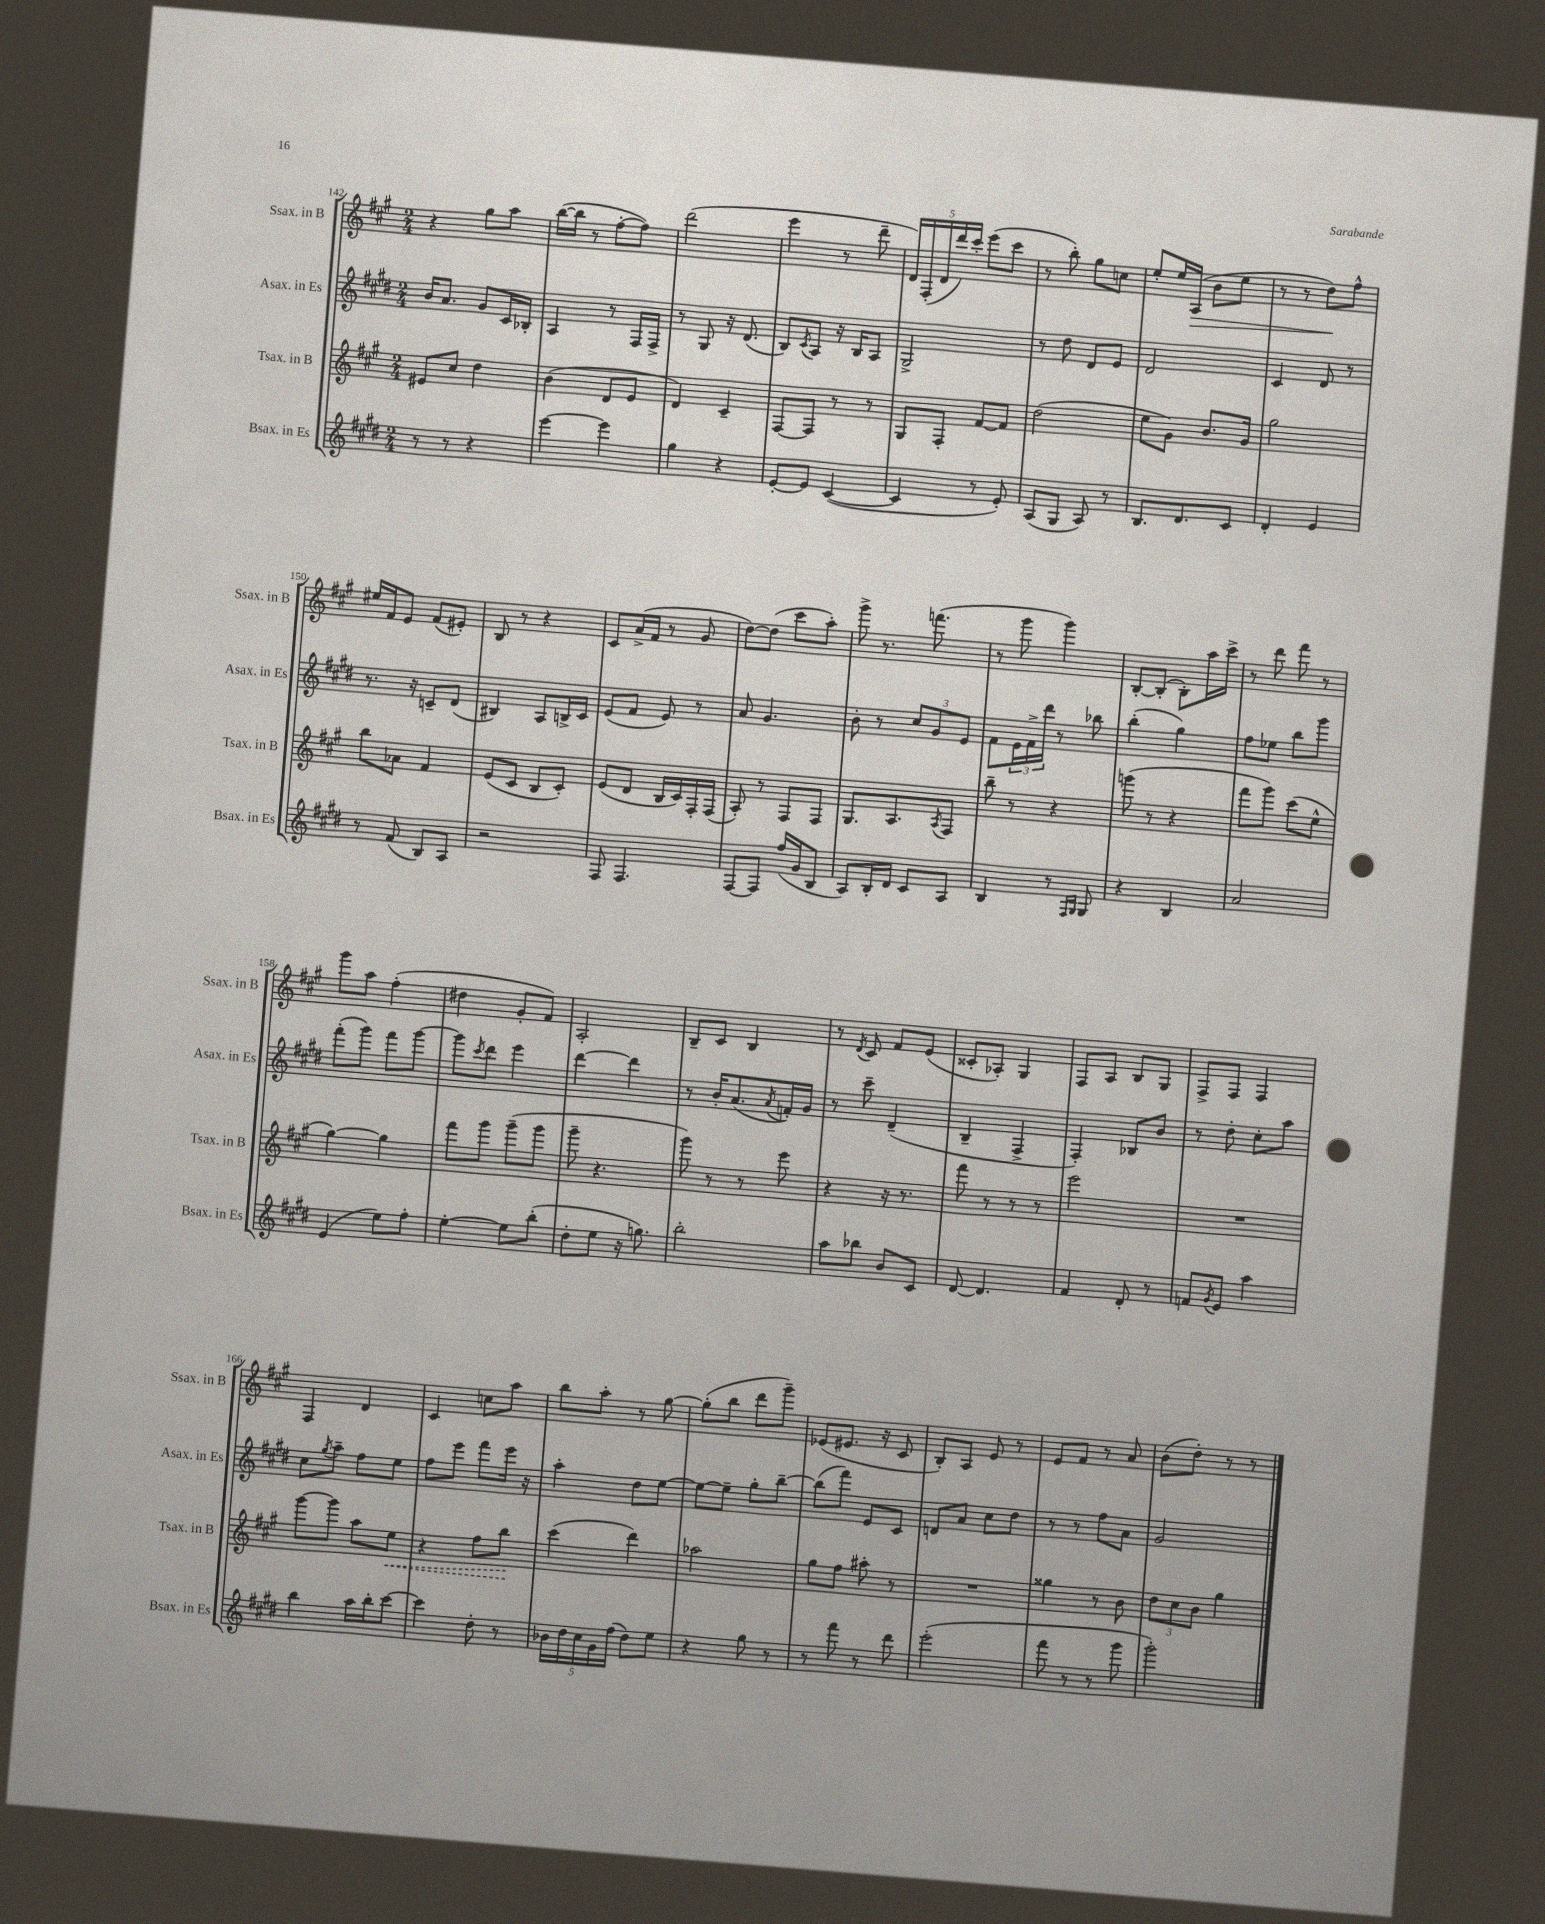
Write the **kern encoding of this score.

**kern	**kern	**kern	**kern
*staff4	*staff3	*staff2	*staff1
*clefG2	*clefG2	*clefG2	*clefG2
*k[f#c#g#d#]	*k[f#c#g#]	*k[f#c#g#d#]	*k[f#c#g#]
*M2/4	*M2/4	*M2/4	*M2/4
8r	8e#	16b	4r
.	.	8.a	.
8r	8cc#	.	.
4r	4dd	8g#	8gg#
.	.	16c#	8aa
.	.	16B-'	.
=	=	=	=
[4eee	(4b	4A	([16bb
.	.	.	16bb]
.	.	.	8r
4eee]	8d	8r	[8ff#'
.	8e	16F#	8ff#])
.	.	16F#^	.
=	=	=	=
4gg#	4d)	8r	(2ddd
.	.	8G#	.
4r	4c#~	16r	.
.	.	(8.d#	.
=	=	=	=
[8e'	[8F#	8B)	4eee
.	.	8qc#	.
8e]	8F#]	8A	.
([4c#	8r	16r	8r
.	.	16B	.
.	8r	8A	8ddd~
=	=	=	=
4c#]	8G#	2G#^	20d)
.	.	.	(20F#'
.	.	.	20d
.	8F#'	.	.
.	.	.	20ddd)
.	.	.	20ccc#'
8r	[8f#	.	(8eee
8e')	8f#]	.	8ccc#
=	=	=	=
(8A	(2dd	8r	8r
8G#	.	8dd#	8bb')
8A)	.	8d#	8gg#
8r	.	8e	8cc
=	=	=	=
8.B	8ee	2d#	8ee'
.	8g#)	.	16ee
8.d#	.	.	(16A
.	8.b	.	8b
8c#	.	.	8ee
.	16g#	.	.
=	=	=	=
4d#'	2gg#	4c#	8r
.	.	.	8r
4e	.	8d#	8dd)
.	.	8r	8ff#^^
=	=	=	=
8r	8bb	8.r	16ee#
.	.	.	16f#
(8f#	8a-	.	8e
.	.	16r	.
8B)	4f#	8c~	(8f#
8A	.	(8d#	8e#')
=	=	=	=
2r	(8e	4B#)	8B
.	8c#	.	8r
.	8B	8A	4r
.	8c#')	16B^	.
.	.	16c#	.
=	=	=	=
8F#	(8e	(8e	8c#
4.F#	8d	8f#	(16a^
.	.	.	16f#
.	16B	8e)	8r
.	16c#)	.	.
.	16F#'	8r	8g#
.	(16F#	.	.
=	=	=	=
[8F#	8A')	8a	[8dd)
8F#]	8r	4.g#	(8dd]
(16ff#	8F#	.	8ccc#
16g#	.	.	.
8B	8F#	.	8aa')
=	=	=	=
8A)	8.G#	8b'	8ggg#^
16B'	.	8r	8.r
16d#	8.A	.	.
8c#	.	12cc#	.
.	.	.	(8.fff
.	.	12g#	.
.	8qA	.	.
8A	8F#	.	.
.	.	12e	.
=	=	=	=
4B	8bb~	8f#	8r
.	8r	24e	8ggg#
.	.	24f#^	.
.	.	24ddd#	.
8r	4r	8r	4ggg#)
16qqF#	.	.	.
16qqG#	.	.	.
8G#	.	8bb-	.
=	=	=	=
4r	(8ggg	(4bb'	[8B'
.	8r	.	(8B']
4B	4r	4gg#)	8B')
.	.	.	16aa
.	.	.	16ccc#^
=	=	=	=
2a	8fff#	8ff#	8r
.	8ggg#)	8ee-	8ddd
.	(8ccc#	8bb	8fff#
.	8ee^^	8ggg#	8r
=	=	=	=
(4e	[4gg#)	(8fff#'	8ggg#
.	.	8ggg#)	8aa
8ee)	4gg#]	8fff#	(4ff#'
8ff#'	.	[8ggg#	.
=	=	=	=
[4ee'	8fff#	8ggg#]	4dd#
.	.	8qccc#	.
.	8ggg#	8ddd#	.
8ee]	(8ggg#~	4eee	8g#'
(8bb'	8ggg#	.	8f#)
=	=	=	=
8dd#'	8ggg#~	[4ddd#	2A'
8ee	4.r	.	.
16r	.	4ddd#]	.
8.gg)	.	.	.
=	=	=	=
2bb'	8ggg#)	8r	8B~
.	8r	16b'	8c#
.	.	(8.a	.
.	8r	.	4B
.	.	8qa	.
.	8eee	16f')	.
.	.	16g#	.
=	=	=	=
8aa	4r	8r	8r
.	.	.	8qd
8bb-	.	8ccc#~	8c#
8b	16r	(4d#~	8f#
.	8.r	.	.
8c#	.	.	(8e
=	=	=	=
[8d#	8fff#	4B~	8c##'
4.d#]	8r	.	8A-')
.	8r	4F#^	4G#
.	8r	.	.
=	=	=	=
4f#	2eee	4F#')	8F#
.	.	.	8A
8d#'	.	8B-	8B
8r	.	8b	8G#
=	=	=	=
8f	2r	8r	8F#^
8qg#	.	.	.
8e	.	8dd#'	8F#
4aa	.	8cc#'	4F#
.	.	8aa	.
=	=	=	=
4bb	[8ggg#	8cc#	4F#
.	.	8qgg#	.
.	8ggg#]	8aa~	.
16aa	8aa	8ff#	4d
16bb'	.	.	.
[8ccc#	8ee	8ee	.
=	=	=	=
4ccc#]	4r	8ff#	4c#
.	.	8eee	.
8dd#'	8ff#	8fff#	8cc
8r	8bb	16eee	8aa
.	.	16r	.
=	=	=	=
20b-	(4ccc#	4aa'	8bb
20dd#	.	.	.
20cc#	.	.	.
.	.	.	8aa'
20g#	.	.	.
(20ff#	.	.	.
8dd#)	4ddd)	8dd#	8r
8ee	.	[8ee	[8gg#
=	=	=	=
4r	2aa-	8ee_	(8gg#']
.	.	8ee~]	8bb
8gg#	.	8gg#'	8ddd
8r	.	[8bb~	8ggg#~)
=	=	=	=
8r	8gg#	(8bb]	(8e-
8fff#	8ff#	8fff#)	8.e#
8r	8aa#'	8e	.
.	.	.	16r
8ddd#	8r	8c#	8c#
=	=	=	=
(2eee'	2r	8d	8B')
.	.	8a	8A
.	.	8cc#	8e
.	.	8dd#	8r
=	=	=	=
8fff#	4gg##	8r	8e
8r	.	8r	8f#
8r	8r	8ff#	8r
8ggg#	8b	8a	8a
=	=	=	=
2ggg#')	12dd	2g#	(8b
.	12cc#	.	.
.	.	.	8dd')
.	12b	.	.
.	4gg#	.	8r
.	.	.	8r
==	==	==	==
*-	*-	*-	*-
